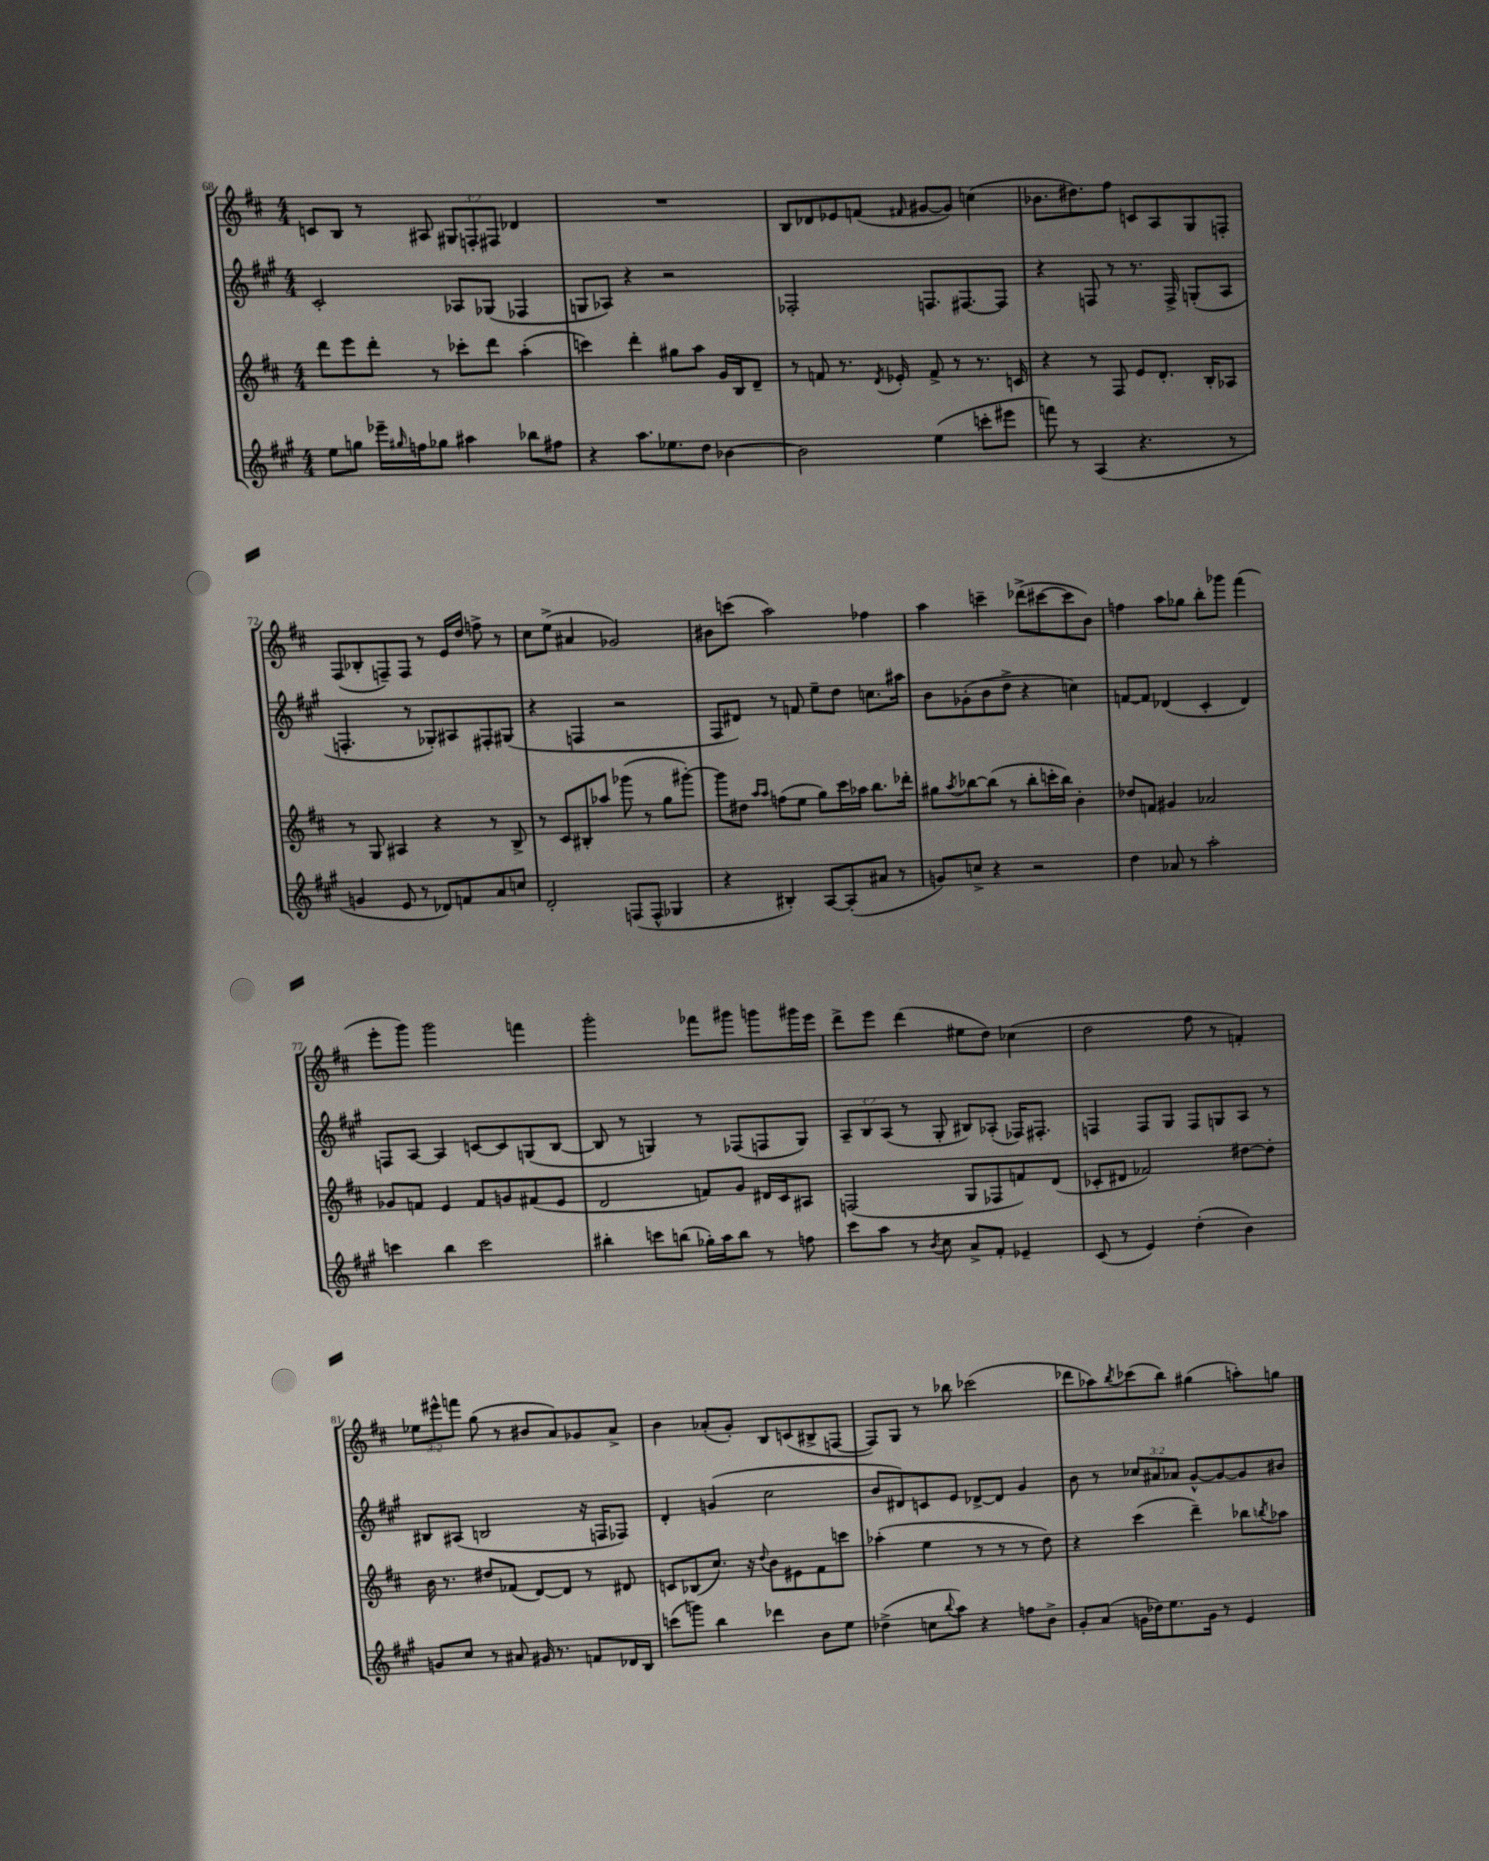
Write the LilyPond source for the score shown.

<<
\new StaffGroup <<
\new Staff = "s0" {
    \clef treble \key d \major \numericTimeSignature \time 4/4 \override Staff.TupletNumber.text = #tuplet-number::calc-fraction-text
    c'8 b8 r8 ais8 \tuplet 3/2 { gis8 f8-. fis8 } des'4 |
    R1 |
    b8 des'8 ees'8 f'8( \grace { fis'16 } gis'8~ gis'8) c''4( |
    bes'8. dis''8.) fis''8 c'8 a8 g8 f8-. |
    fis8( bes8-. f8--) f8 r8 e'16 d''16 f''8-> r8 |
    cis''8 e''8->( ais'4 ges'2) |
    bis'8 c'''8( a''2) fes''4 |
    a''4 c'''4-- des'''8->( cis'''8~ cis'''8 b'8) |
    f''4 a''8 ges''8 b''8-. ges'''8 fis'''4( |
    e'''8-. g'''8) g'''2 f'''4 |
    g'''2-. fes'''8 gis'''8 g'''8 gis'''16 e'''16 |
    d'''8-> e'''8 d'''4( eis''8 d''8) ces''4( |
    d''2 fis''8 r8 f'4-.) |
    \tuplet 3/2 { ees''8 eis'''8-^ f'''8 } g''8( r8 bis'8 a'8) ges'8 a'8-> |
    b'4 aes'8-.( g'8-.) b8 c'8( bis8-> f8~ |
    f8) g8 r8 bes''8 ces'''2( |
    des'''8 aes''8) \acciaccatura { b''8 } ces'''8( b''8) gis''4( a''8-.) g''8 \bar "|." |
}
\new Staff = "s1" {
    \clef treble \key a \major \numericTimeSignature \time 4/4 \override Staff.TupletNumber.text = #tuplet-number::calc-fraction-text
    cis'2-. aes8 ges8( fes4 |
    g8 aes8) r4 r2 |
    fes2-. f8. fis8.~ fis8 |
    r4 f8 r8 r8. f16-> g8-.( a8 |
    f4.-. r8 ges8-.) ais8 fis8-. gis8( |
    r4 f4 r2 |
    fis8 dis'8) r8 f'8 e''8-- d''8 c''8. ais''16 |
    b'8 ges'8-.( b'8 d''8-> r4 c''4) |
    f'8~ f'8 des'4( cis'4-. des'4) |
    f8 a8~ a4 c'8~ c'8 g8( b8~ |
    b8 r8 g4) r8 fes8( f8 g8) |
    \tuplet 3/2 { a8-- b8 a8( } r8 gis8-. bis8) aes8-.( fes16) fis8.-. |
    f4 f8 gis8 f8 g8 a8 r8 |
    bis8 ais8( b2 r16 f16 fes8) |
    d'4-. g'4( cis''2 |
    b'8 dis'8) c'8 e'8 des'8~-> des'8 gis'4 |
    b'8 r8 \tuplet 3/2 { ces''8 ais'8 aes'8 } gis'8~-^ gis'8~ gis'8 bis'8 \bar "|." |
}
\new Staff = "s2" {
    \clef treble \key d \major \numericTimeSignature \time 4/4
    d'''8 e'''8 d'''8-. r8 ces'''8-. d'''8 a''4-.( |
    c'''4) d'''4-. gis''8 a''8 g'16 b16 d'8-- |
    r8 f'8 r8. \acciaccatura { d'8 } ees'16-. f'8-> r8 r8. c'16 |
    r4 r8 fis8 e'8 d'8.-. b16-. aes8 |
    r8 g8 ais4 r4 r8 b8-> |
    r8 cis'8 bis8-. aes''8 ges'''8( r8 g''8 gis'''8~-.) |
    gis'''8 dis''8 \grace { a''16 a''16 } f''8( e''8 g''8) cis'''16 aes''16 b''8. des'''16-. |
    gis''8 \acciaccatura { a''8 } bes''8~ bes''8( r8 bes''8-. c'''16-. bes''16) b'4-. |
    des''8 f'8 gis'4 aes'2 |
    ges'8 f'8 e'4 f'8 g'8 fis'8( e'8 |
    d'2 f'8) g'8 dis'16 cis'16 ais8 |
    f2( g8 fes8 f'8) d'8( |
    ces'8-. dis'8 fes'2) dis''8~ dis''8-. |
    b'16 r8. dis''8 fes'8( d'8~) d'8 r8 dis'8 |
    c'8 bes8( cis''8.) r16 \appoggiatura { d''8 } b'8 eis'8 fis'8 c'''8 |
    aes''4-.( e''4 r8 r8 r8 d''8) |
    r4 cis'''4( d'''4--) bes''8 \acciaccatura { b''8 } aes''8 \bar "|." |
}
\new Staff = "s3" {
    \clef treble \key a \major \numericTimeSignature \time 4/4
    e''8 g''8 ees'''16-- \grace { gis''16 } f''16 ges''8 ais''4 bes''8 fis''8 |
    r4 a''8. ees''8. d''8 bes'4~ |
    bes'2 e''4( c'''8-. eis'''8 |
    f'''8) r8 a4( r4. r8 |
    g'4 e'8 r8 des'8) f'8 a'8 c''8 |
    d'2-. f8( f8-^ ges4 |
    r4 bis4-.) a8~ a8-.( ais'8 r8 |
    g'8) c''8-> r4 r2 |
    d''4 aes'8 r8 a''2-. |
    c'''4 b''4 c'''2 |
    bis''4-. c'''8 b''8( ges''16-.) a''16 b''8 r8 f''8 |
    cis'''8 a''8 r8 \acciaccatura { b'8 } cis''8 a'8-> fis'8-. ees'4-- |
    cis'8( r8 e'4) d''4-.( b'4) |
    g'8 cis''8 r8 ais'8 gis'16 r8. f'8 des'16 b16 |
    c'''8( g'''8) b''4 des'''4 b'8 e''8 |
    des''4->( c''8 \appoggiatura { b''8 } a''8) r4 f''8 b'8-> |
    gis'8-. a'8( g'16 des''16) e''8. g'16 r8 e'4 \bar "|." |
}
>>
>>
\layout { \context { \Score currentBarNumber = #68 } }
